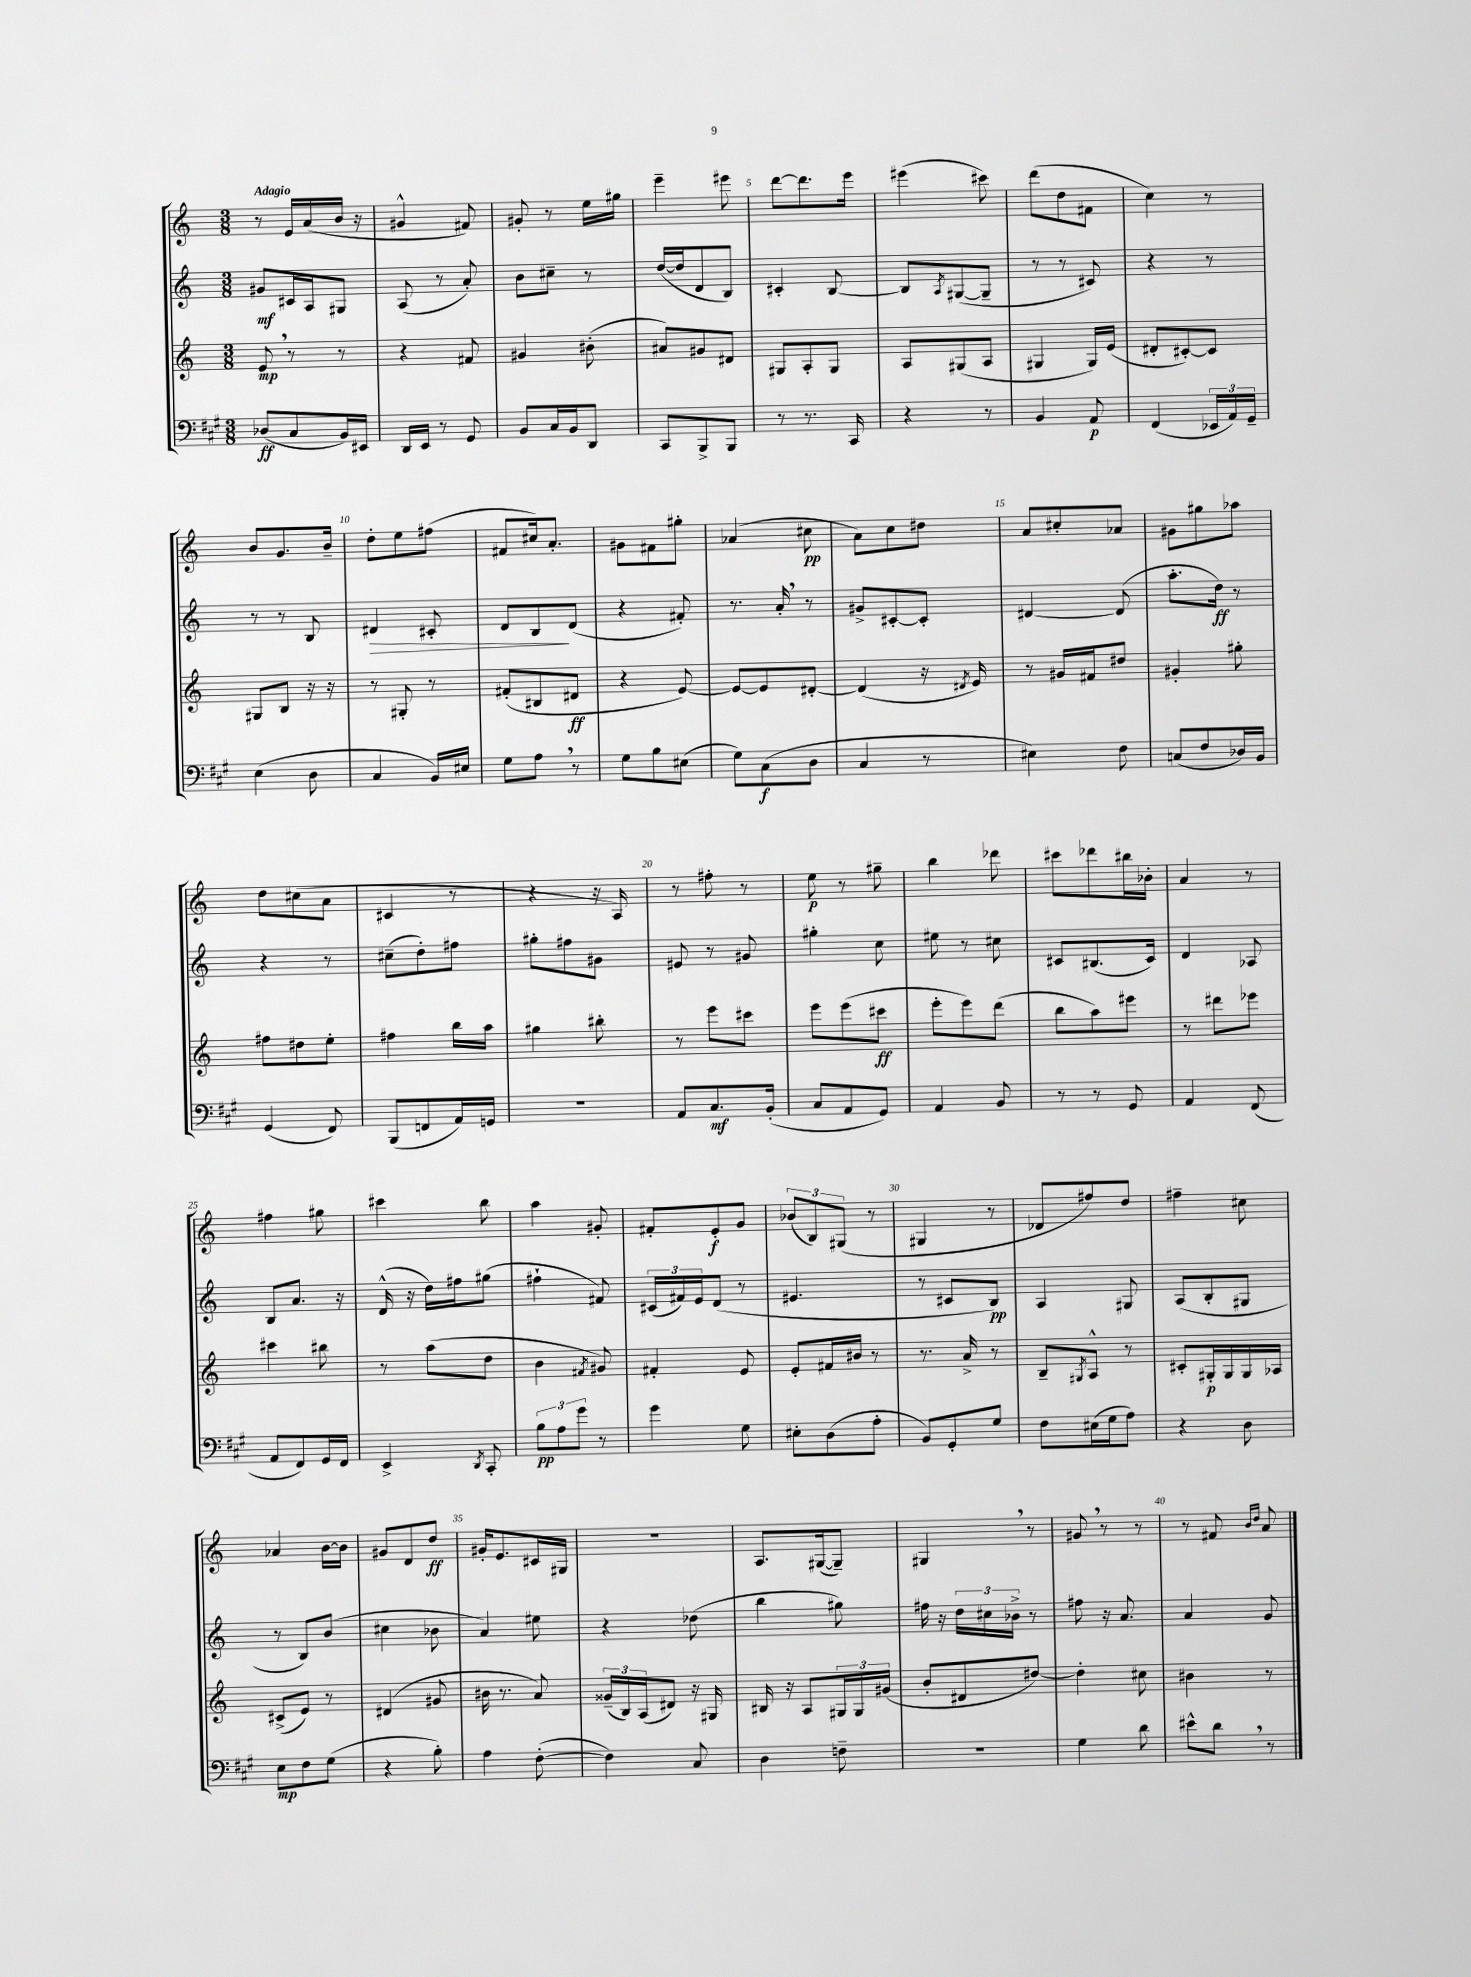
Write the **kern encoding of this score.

**kern	**kern	**kern	**kern
*staff4	*staff3	*staff2	*staff1
*clefF4	*clefG2	*clefG2	*clefG2
*k[f#c#g#]	*k[]	*k[]	*k[]
*M3/8	*M3/8	*M3/8	*M3/8
(8D-/L	8e/	8g#/L	8r
8C#/	8r	16c#/L	16e/LL
.	.	16A/J	(16a/
16BB/L)	8r	8G#/J	16b/JJ
16EE#/JJ	.	.	16r
=	=	=	=
16DD/LL	4r	(8A/	4g#^^/
16EE/JJ	.	.	.
8r	.	8r	.
8GG#/	8f#/	8a'/)	8f#/)
=	=	=	=
8BB/L	4g#/	8b\L	8g#'/
16C#/L	.	8cc#~\J	8r
16BB/J	.	.	.
8DD/J	(8b#'\	8r	16ee\LL
.	.	.	16gg#\JJ
=	=	=	=
8CC#/L	8a#/L)	([16dd/LL	4eee~\
.	.	16dd/]J	.
8BBB^/	8g#/	8d/	.
8BBB/J	8d#/J	8B/J)	8eee#\
=	=	=	=
8r	8G#/L	4c#'/	[8ddd\L
8.r	8A'/	.	8.ddd\]
.	8G#/J	[8B/	.
16CC#/	.	.	16eee\Jk
=	=	=	=
4r	8A/L	8B/]L	(4eee#\
.	.	8qA/	.
.	(8G#/	([8G#/	.
8r	8A/J	8G#~/]J	8ccc#\)
=	=	=	=
4BB/	4G#/	8r	(8ddd\L
.	.	8r	8dd\
8AA/	16G#/LL)	8c#/)	8f#\J
.	(16e/JJ	.	.
=	=	=	=
(4FF#/	8d#'/L	4r	4cc\)
.	[8c#'/)	.	.
24EE-/LL	8c#/]J	8r	8r
24AA/)	.	.	.
24GG#~/JJ	.	.	.
=	=	=	=
(4E\	8G#/L	8r	8b/L
.	8B/J	8r	8.g/
8D\	16r	8B/	.
.	16r	.	16b~/Jk
=	=	=	=
4C#/	8r	4d#/	8dd'\L
.	8G#'/	.	8ee\
16BB/LL)	8r	8c#'/	(8ff#\J
16E#/JJ	.	.	.
=	=	=	=
8G#\L	(8f#'/L	8d/L	8f#/L
8A\J	8B#/	8B/	16cc#/k)
.	.	.	8.a'/J
8r	8d#/J	(8d/J	.
=	=	=	=
8G#\L	4r	4r	8g#\L
8B\	.	.	8f#\
(8E#\J	[8e/)	8f#'/)	8gg#'\J
=	=	=	=
8G#\L)	8e/_L	8.r	(4a-/
(8C#\	8e/]	.	.
.	.	16a'/	.
8D\J	[8d#'/J	8r	8cc#\
=	=	=	=
4C#/	(4d#/]	8g#^/L	8a\L)
.	.	[8c#'/	8cc\
8r	16r	8c#'/]J	8dd#\J
.	8qd#/	.	.
.	16e/)	.	.
=	=	=	=
4E#\)	8r	[4d#/	8a/L
.	16g#/LL	.	8cc#'/
.	16f#/J	.	.
8F#\	8dd#/J	(8d#/]	8a-/J
=	=	=	=
(8C/L	4g#'/	8.aa'\L	8g#\L
8F#/	.	.	8gg#\
.	.	16dd\Jk)	.
16D-/L)	8gg#'\	8r	8aa-\J
16BB/JJ	.	.	.
=	=	=	=
(4GG#/	8ff#\L	4r	8dd\L
.	8dd#\	.	(8cc#\
8FF#/)	8ee'\J	8r	8a\J
=	=	=	=
(8BBB/L	4ff#\	(8cc#~\L	4c#/
8FF/	.	8dd'\)	.
16AA/L)	16bb\LL	8ff#\J	8r
16GG/JJ	16aa\JJ	.	.
=	=	=	=
4.r	4gg#\	8gg#'\L	4r
.	.	8ff#\	.
.	8bb#'\	8g#\J	16r
.	.	.	16A/)
=	=	=	=
8AA/L	8r	8e#/	8r
8.C#/	8eee\L	8r	8ff#'\
.	8ccc#\J	8g#/	8r
(16BB'/Jk	.	.	.
=	=	=	=
8C#/L	8eee\L	4gg#'\	8ee\
8AA/	(8eee\	.	8r
8GG#/J)	8ccc#\J	8cc\	8gg#~\
=	=	=	=
4AA/	8eee'\L	8ee#\	4bb\
.	8eee\)	8r	.
8BB/	(8ddd\J	8cc#\	8ddd-\
=	=	=	=
8r	8bb\L	8c#/L	8ccc#\L
8r	8aa\)	(8.B#/	8ddd-\
8GG#/	8eee#\J	.	16bb#\L
.	.	16c#/Jk)	16b-'\JJ
=	=	=	=
4AA/	8r	4d/	4a/
.	8ddd#\L	.	.
(8FF#/	8eee-\J	8A-/	8r
=	=	=	=
8AA/L	4ccc#\	8B/L	4ff#\
8FF#/)	.	8.a/J	.
16GG#/L	8bb#\	.	8gg#\
16FF#/JJ	.	16r	.
=	=	=	=
4EE^/	8r	(16d^^/	4ccc#\
.	.	16r	.
.	(8aa\L	16dd\LL)	.
.	.	16ff#\J	.
8qDD/	.	.	.
8CC#'/	8dd\J	(8gg#\J	8bb\
=	=	=	=
12B\L	4b\	4ff#`\	4aa\
12A\	.	.	.
12g#\J	.	.	.
.	8qf#/	.	.
8r	8g#/)	8f#/)	8g#'/
=	=	=	=
4g#\	4f#'/	(24c#/LL	8f#'/L
.	.	24f#/)	.
.	.	24e/J	.
.	.	(8d/J	8e'/
8G#\	8e/	8r	8g/J
=	=	=	=
8E#'\L	8e'/L	4.e#/	(12b-/L
.	.	.	12B/)
(8D\	16f#/L	.	.
.	.	.	(12G#/J
.	16b#/JJ	.	.
8A'\J	8r	.	8r
=	=	=	=
8BB/L)	8.r	8r	4G#/
8GG#'/	.	8c#/L	.
.	16a^/	.	.
8G#/J	8r	8B/J)	8r
=	=	=	=
8F#\L	8B~/L	4A/	8d-/L
.	8qG#/	.	.
(16E#\L	8A^^/J	.	8ff#/)
16G#\J	.	.	.
8A\J)	8r	8G#/	8dd/J
=	=	=	=
4r	8c#'/L	(8A/L	4ff#~\
.	16G#'/L	8B'/	.
.	16G#/	.	.
8D\	16G#/	8G#/J	8cc#\
.	16A-/JJ	.	.
=	=	=	=
8E\L	(8c#^/L	8r	4a-/
8F#\	8e/J)	8B/L)	.
(8G#\J	8r	(8b/J	[16b\LL
.	.	.	16b\]JJ
=	=	=	=
4r	(4d#/	4cc#\	8g#/L
.	.	.	8d/
8B'\)	8g#/	8b-\	8dd/J
=	=	=	=
4A\	16b#\	4a/)	16g#'/LK
.	8.r	.	8.e/
([8F#'\	8a/)	8ee#\	16c#/L
.	.	.	16G#/JJ
=	=	=	=
4F#\])	(24g##~/LL	4r	4.r
.	24B/)	.	.
.	(24A/J	.	.
.	8d#/J)	.	.
8C#/	16r	(8dd-\	.
.	16G#/	.	.
=	=	=	=
4D\	16B#/	4bb\	8.A/L
.	16r	.	.
.	8A/L	.	.
.	.	.	([16G#/k
8F~\	24G#/L	8gg#\)	8G#~/]J)
.	24G#/	.	.
.	(24g#/JJ	.	.
=	=	=	=
4.r	8b'/L	16ff#\	4G#/
.	.	16r	.
.	8d#/	24dd\LL	.
.	.	24cc#\	.
.	.	24b-^\JJ	.
.	[8dd#/J)	8r	8r
=	=	=	=
4G#\	4dd#'\]	8ff#\	8g#/
.	.	16r	8r
.	.	8.a/	.
8d\	8cc#\	.	8r
=	=	=	=
8e#^^\L	4b#\	4a/	8r
8d\J	.	.	8f#/
.	.	.	16qqb/LL
.	.	.	16qqdd/JJ
8r	8r	8g/	8a/
==	==	==	==
*-	*-	*-	*-
